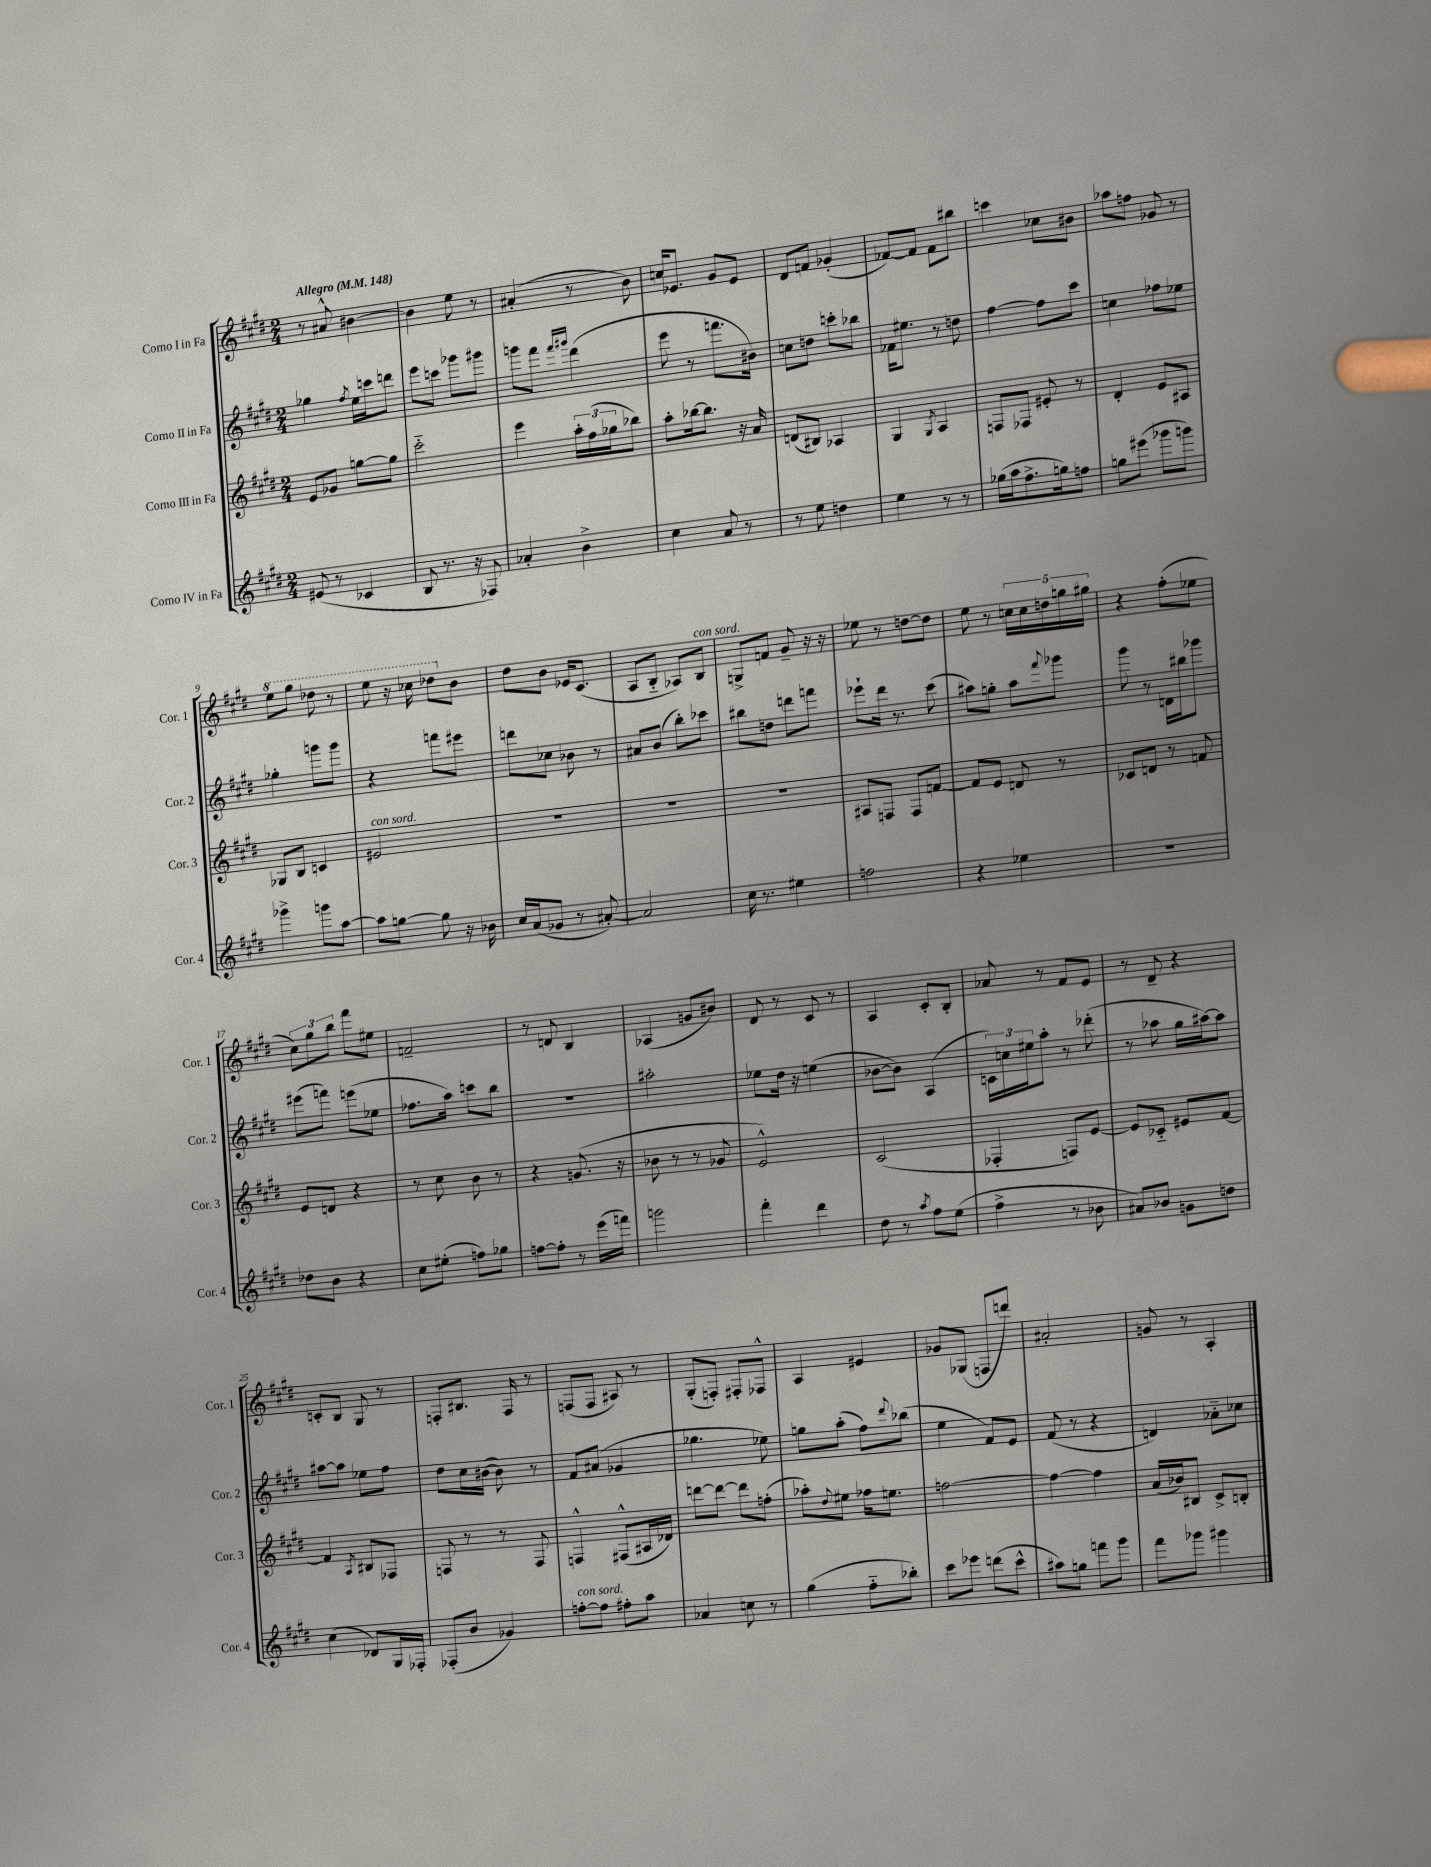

**kern	**kern	**kern	**kern
*staff4	*staff3	*staff2	*staff1
*clefG2	*clefG2	*clefG2	*clefG2
*k[f#c#g#d#]	*k[f#c#g#d#]	*k[f#c#g#d#]	*k[f#c#g#d#]
*M2/4	*M2/4	*M2/4	*M2/4
*MM148	*MM148	*MM148	*MM148
(8e#	8e	4gg-	8r
8r	8g-	.	8a#^^
.	.	8qff#	.
4c-	[8gg	16ee	[4b#
.	.	16ccc	.
.	8gg]	8ddd	.
=	=	=	=
8B	2ccc#'~	8eee	4b#]
8.r	.	8ccc	.
.	.	8ggg-	8ee
16r	.	.	.
8F-)	.	8ggg#	8r
=	=	=	=
4a-'	4eee	8ggg	(4a#'
.	.	8fff#	.
.	.	16qqfff#	.
.	.	16qqggg#	.
4b^	24aa'	(4ddd#	8r
.	(24ff#	.	.
.	24gg-	.	.
.	8bb-)	.	8b)
=	=	=	=
4cc#	8aa'	8eee	16cc
.	.	.	8.e-
.	[16bb-	8r	.
.	8.bb-]	.	.
8a	.	8.fff	8g#
8r	16r	.	8e-
.	16a	16b#)	.
=	=	=	=
8r	(8d	8cc	8d#
8ee	8B#)	8dd	8f
4dd	4A-	8ccc'	(4g-'
.	.	8bb-	.
=	=	=	=
4ee	4G#	16f-	[8f-)
.	.	8.ee#	.
.	.	.	8f-]
.	8qG#	.	.
8r	4A	8r	8f-
8r	.	8dd	8bb#
=	=	=	=
(16gg-	8F	[4ff#	4ccc
16aa	.	.	.
8.ff#^	8F-	.	.
.	8e#'	8ff#]	8cc-
16gg)	.	.	.
8ff	8r	8ccc#	8b#
=	=	=	=
8gg	4d#'	4cc	8aa-
(8eee#	.	.	8ff
8ggg-	8e	8ff-	8g-
8ggg)	8A#	8ee-	8r
=	=	=	=
4ggg-^	8G-	4gg-'	8eee
.	8B	.	8ggg#
8ggg	4c	8ggg	8ddd-
[8aa	.	8ggg	8r
=	=	=	=
8aa]	2e#	4r	8eee
[8gg	.	.	16r
.	.	.	16ccc-
8gg]	.	8fff	8ddd-
16r	.	8eee#	8b
16b-	.	.	.
=	=	=	=
16cc#	2r	8ddd	8dd#
(16a	.	.	.
8g-	.	8cc-	8b
8r	.	8b-	16e-
.	.	.	(8.c#
[8a#')	.	8r	.
=	=	=	=
2a#]	2r	8a#	8A
.	.	(8b	8B'~
.	.	8bb')	8A-)
.	.	8ccc-	8B
=	=	=	=
16cc#	2r	8bb#	8G^
8.r	.	.	.
.	.	8dd	8f
4ee#	.	8ddd	8g#~
.	.	8fff	16r
.	.	.	16r
=	=	=	=
2ff	8A#	8eee-`	8ee-
.	8F	16ddd#	8r
.	.	8.r	.
.	8F	.	[8dd
.	[8f	(8ccc#	8dd]
=	=	=	=
4r	8f]	8aa#)	8ee
.	8e	8gg'	8r
4ee-	8d	8aa#	20cc
.	.	.	20cc
.	.	.	20dd
.	.	8qqfff#	.
.	8r	8ggg-	.
.	.	.	20gg
.	.	.	20gg#
=	=	=	=
2r	8c-	8ggg#	4r
.	8d	8r	.
.	8r	16d	(8ff#'
.	.	16bb#	.
.	8f	8ggg-	8ee-
=	=	=	=
8dd-	8e	(8eee#	12cc#)
.	.	.	12gg#
8b	8d	8fff)	.
.	.	.	12bb
4r	4r	(8eee	8fff#
.	.	8ee-	8ee#
=	=	=	=
8cc#	8r	8.ff-	2f~
(8ee#'	8cc#	.	.
.	.	16aa)	.
8ff)	8b	8ccc	.
8gg-	8r	8bb	.
=	=	=	=
[8ff	4r	2r	8r
8ff']	.	.	8d
8r	(8.g	.	4B
(16eee	.	.	.
16fff)	16r	.	.
=	=	=	=
2ggg	8b-	2aa#'	(4A-
.	8r	.	.
.	8r	.	8g
.	8g-	.	8b#)
=	=	=	=
4fff#'	2e^^)	8ee-	8d#
.	.	16dd#	8r
.	.	16r	.
4ddd#	.	(4ee	8c#
.	.	.	8r
=	=	=	=
8dd#	(2c#	[8b-	4A
8r	.	8b-])	.
8qaa	.	.	.
8ff#	.	(4A	8c#'
(8ee	.	.	8B'
=	=	=	=
4ff#^	4F-'	24c)	8a-
.	.	24cc	.
.	.	24ee#	.
.	.	8aa'	8r
8r	8F)	8r	8f#
8b-	[8e	(8ddd-'	8e
=	=	=	=
8a#)	8e]	8r	8r
8b-	8c-'~	8aa-	8d#~
8g	8e#	16gg#	4r
.	.	[16aa#)	.
8dd	[8f#	8aa#]	.
=	=	=	=
(4cc#	4f#]	[8aa#	8c'
.	.	8aa#]	8B
.	8qA	.	.
8d-)	8B#	8ee-	8G#
16G#	8F-	8ff#	8r
16F-'	.	.	.
=	=	=	=
(8F-'	8F	8dd#	8F'
8b	8r	16cc#	8.B#
.	.	([16b#	.
4g-)	8r	8b#])	.
.	.	.	16F
.	8F	8r	8r
=	=	=	=
[8ff'	4F^^	8f#	(8F
8ff]	.	(8a#	8F
8ff#'	(8F#^^	4g-	8A#)
8aa	16A#	.	8r
.	16d-)	.	.
=	=	=	=
4a-	[8ddd	4.gg-	(8G#'
.	8ddd_	.	8F')
8cc	8ddd]	.	8F#'
8r	(8ff'	8ee-)	8F-^^
=	=	=	=
(4gg#	8aa-')	8gg	4A
.	8qqdd#	.	.
.	8ee#	(8aa'	.
8ff#'~	16ff-	8ff#)	4e#
.	8.ee	.	.
.	.	8qqddd#	.
8bb-')	.	(8bb-	.
=	=	=	=
8ccc#	[2ff	4ee	8g-
8eee-	.	.	(8G-
(8ddd	.	8f#)	8F
8ccc#^^	.	8e	8ddd)
=	=	=	=
8aa#)	4ff_	(8f#	2a#'
8gg	.	8r	.
8fff	4ff]	4r	.
8ggg#	.	.	.
=	=	=	=
8fff#	(16a	4d)	8g
.	16b-)	.	.
8ggg-	8B#	.	8r
4ggg#	8c#^	8a-'~	4A'
.	8B'	8cc-	.
==	==	==	==
*-	*-	*-	*-
